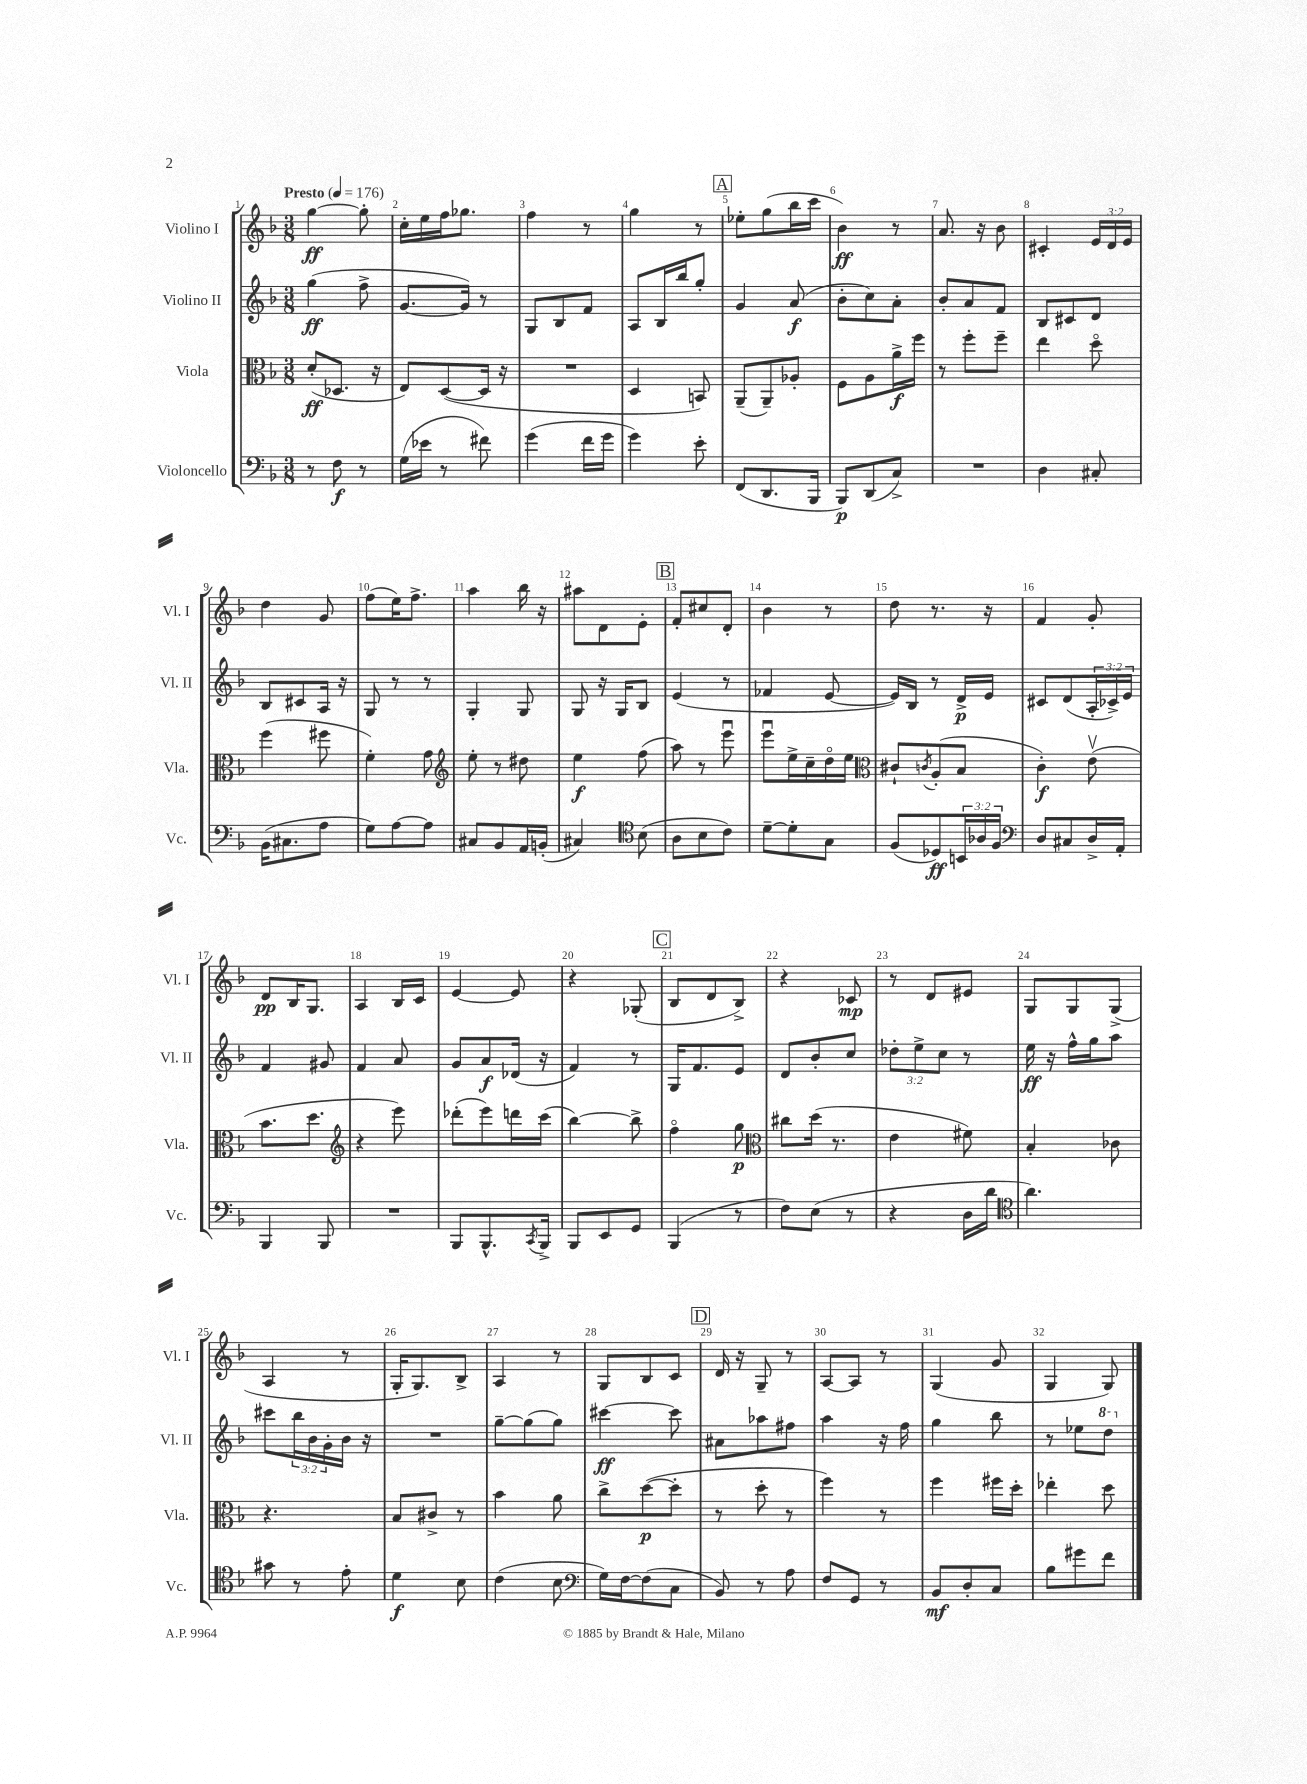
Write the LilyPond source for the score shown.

<<
\new StaffGroup <<
\new Staff = "s0" \with { instrumentName = "Violino I" shortInstrumentName = "Vl. I" } {
    \clef treble \key f \major \numericTimeSignature \time 3/8 \override Staff.TupletNumber.text = #tuplet-number::calc-fraction-text \tempo "Presto" 4 = 176
    g''4~\ff g''8-. |
    c''16-. e''16 f''16 ges''8. |
    f''4 r8 |
    g''4 r8 |
    \mark \markup { \box "A" } ees''8-. g''8( bes''16 c'''16 |
    bes'4\ff) r8 |
    a'8. r16 bes'8 |
    cis'4-. \tuplet 3/2 { e'16 d'16 e'16 } |
    d''4 g'8 |
    f''8( e''16) f''8.-> |
    a''4 bes''16 r16 |
    ais''8 d'8 e'8-. |
    \mark \markup { \box "B" } f'8-. cis''8 d'8-. |
    bes'4 r8 |
    d''8 r8. r16 |
    f'4 g'8-. |
    d'8\pp bes16 g8. |
    a4 bes16 c'16 |
    e'4~ e'8 |
    r4 ges8-.( |
    \mark \markup { \box "C" } bes8 d'8 bes8->) |
    r4 ces'8\mp |
    r8 d'8 eis'8 |
    g8 g8 g8->( |
    a4 r8 |
    g16-. g8.) bes8-> |
    a4 r8 |
    g8 bes8 c'8 |
    \mark \markup { \box "D" } d'16 r16 g8-- r8 |
    a8~ a8 r8 |
    g4( g'8 |
    g4 g8) \bar "|." |
}
\new Staff = "s1" \with { instrumentName = "Violino II" shortInstrumentName = "Vl. II" } {
    \clef treble \key f \major \numericTimeSignature \time 3/8 \override Staff.TupletNumber.text = #tuplet-number::calc-fraction-text
    g''4\ff( f''8-> |
    g'8.~ g'16) r8 |
    g8 bes8 f'8 |
    a8 bes16 bes''16 g''8-. |
    \mark \markup { \box "A" } g'4 a'8\f( |
    bes'8-. c''8) a'8-. |
    bes'8-. a'8 f'8 |
    bes8 cis'8 d'8 |
    bes8 cis'8 a16 r16 |
    g8 r8 r8 |
    g4-. g8 |
    g8 r16 g16 bes8 |
    \mark \markup { \box "B" } e'4( r8 |
    fes'4 e'8~ |
    e'16) bes16 r8 d'16->\p e'16 |
    cis'8 d'8( \tuplet 3/2 { a16-. ces'16->) e'16 } |
    f'4 gis'8 |
    f'4 a'8 |
    g'8 a'8\f des'16( r16 |
    f'4) r8 |
    \mark \markup { \box "C" } g16 f'8. e'8 |
    d'8 bes'8-. c''8 |
    \tuplet 3/2 { des''8-. e''8-> c''8 } r8 |
    e''16\ff r16 f''16-^ g''16 a''8 |
    cis'''8 \tuplet 3/2 { bes''16 bes'16 g'16-. } bes'16 r16 |
    R4. |
    g''8~-- g''8( g''8) |
    cis'''4~\ff cis'''8 |
    \mark \markup { \box "D" } ais'8 aes''8 fis''8 |
    a''4 r16 f''16 |
    g''4 bes''8 |
    r8 ees''8 \ottava #1 d'''8 \ottava #0 \bar "|." |
}
\new Staff = "s2" \with { instrumentName = "Viola" shortInstrumentName = "Vla." } {
    \clef alto \key f \major \numericTimeSignature \time 3/8
    d'8-.\ff( des8. r16 |
    e8) d8~( d16 r16 |
    R4. |
    d4 b,8) |
    \mark \markup { \box "A" } a,8--( a,8--) aes8-. |
    f8 a8 a'16->\f f''16 |
    r8 f''8-. f''8-- |
    e''4 d''8\flageolet |
    f''4( fis''8 |
    f'4-.) g'8 |
    \clef treble e''8-. r8 dis''8 |
    e''4\f f''8( |
    \mark \markup { \box "B" } a''8) r8 e'''8\downbow |
    e'''8\downbow e''16-> c''16-- d''16\flageolet e''16 |
    \clef alto cis'8-! \acciaccatura { c'8 } a8-.( bes8 |
    c'4-.\f) e'8\upbow( |
    bes'8. d''8. |
    \clef treble r4 e'''8) |
    des'''8-.( e'''8) d'''16 c'''16( |
    bes''4~) bes''8-> |
    \mark \markup { \box "C" } f''4\flageolet g''8\p |
    \clef alto cis''8 d''16( r8. |
    e'4 fis'8) |
    bes4-. ces'8 |
    r4. |
    bes8 cis'8-> r8 |
    bes'4 a'8 |
    c''8-> d''8~\p( d''8-. |
    \mark \markup { \box "D" } r8 d''8-. r8 |
    f''4) r8 |
    f''4 fis''16 d''16-. |
    ees''4-. d''8 \bar "|." |
}
\new Staff = "s3" \with { instrumentName = "Violoncello" shortInstrumentName = "Vc." } {
    \clef bass \key f \major \numericTimeSignature \time 3/8 \override Staff.TupletNumber.text = #tuplet-number::calc-fraction-text
    r8 f8\f r8 |
    g16( ees'16 r8 fis'8) |
    g'4( f'16 g'16 |
    g'4) e'8-. |
    \mark \markup { \box "A" } f,8( d,8. bes,,16 |
    bes,,8\p) d,8( c8->) |
    R4. |
    d4 cis8-. |
    bes,16( cis8. a8 |
    g8) a8~ a8 |
    cis8 bes,8 a,16 b,16-.( |
    cis4) \clef tenor bes8( |
    \mark \markup { \box "B" } a8 bes8 c'8) |
    d'8~-- d'8-. g8 |
    f8( des8\ff) \tuplet 3/2 { b,16 aes16 f16 } |
    \clef bass d8 cis8 d16-> a,16-. |
    bes,,4 bes,,8 |
    R4. |
    bes,,8 bes,,8.-^ \acciaccatura { c,8 } bes,,16-> |
    bes,,8 e,8 g,8 |
    \mark \markup { \box "C" } bes,,4( r8 |
    f8) e8( r8 |
    r4 d16 d'16 |
    \clef tenor a'4.) |
    gis'8 r8 e'8-. |
    d'4\f bes8 |
    c'4( bes8 |
    \clef bass g16) f16~ f8( c8 |
    \mark \markup { \box "D" } bes,8) r8 a8 |
    f8 g,8 r8 |
    bes,8\mf d8-. c8 |
    bes8 gis'8 f'8 \bar "|." |
}
>>
>>
\layout { \context { \Score \override BarNumber.break-visibility = ##(#f #t #t) barNumberVisibility = #all-bar-numbers-visible } }
